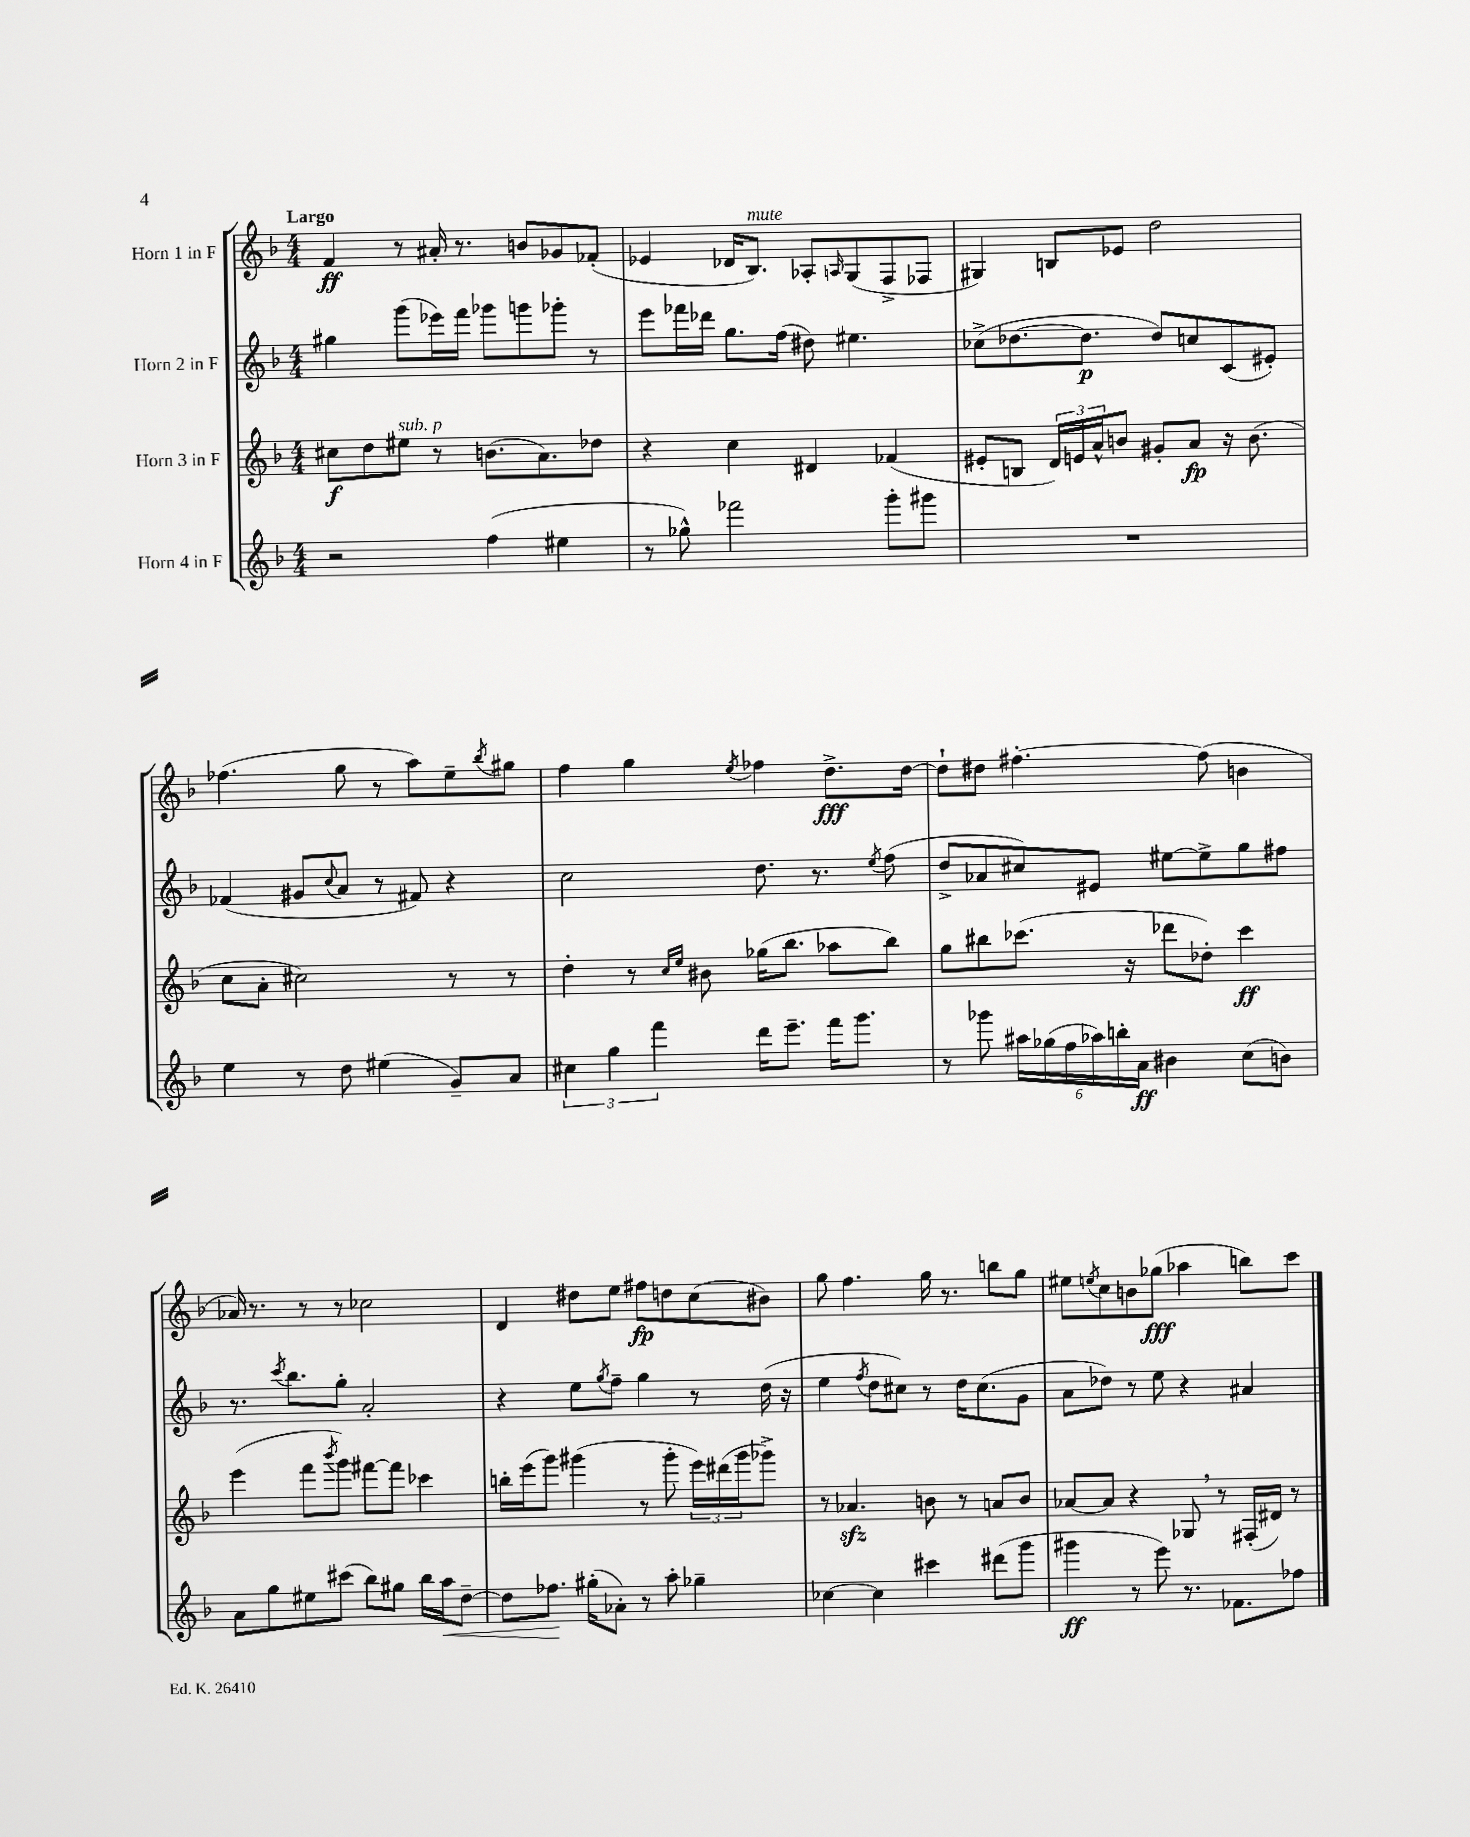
<<
\new StaffGroup <<
\new Staff = "s0" \with { instrumentName = "Horn 1 in F" } {
    \clef treble \key f \major \numericTimeSignature \time 4/4 \tempo "Largo"
    f'4\ff r8 ais'16-. r8. b'8 ges'8 fes'8-.( |
    ees'4 des'16 bes8.^\markup { \italic "mute" }) aes8-. \grace { a16 } g8( f8-> fes8 |
    gis4) b8 ees'8 d''2 |
    fes''4.( g''8 r8 a''8) e''8-- \acciaccatura { bes''8 } gis''8 |
    f''4 g''4 \acciaccatura { e''8 } fes''4 d''8.->\fff d''16~ |
    d''8-! dis''8 fis''4.~-. fis''8( b'4 |
    aes'16) r8. r8 r8 ces''2 |
    d'4 dis''8 e''8 fis''8\fp d''8 c''8( bis'8) |
    g''8 f''4. g''16 r8. b''8 g''8 |
    eis''8 \acciaccatura { e''8 } c''8 b'8 ges''8\fff( aes''4 b''8) c'''8 \bar "|." |
}
\new Staff = "s1" \with { instrumentName = "Horn 2 in F" } {
    \clef treble \key f \major \numericTimeSignature \time 4/4
    gis''4 g'''8( ees'''16) f'''16 ges'''8 g'''8 ges'''8-. r8 |
    e'''8 fes'''16 des'''16 g''8. f''16( dis''8) eis''4. |
    ces''8->( des''8.~ des''8.\p des''8) c''8 c'8( eis'8-.) |
    fes'4( gis'8 \appoggiatura { c''8 } a'8 r8 fis'8) r4 |
    c''2 d''8. r8. \acciaccatura { e''8 } f''8( |
    d''8-> aes'8 cis''8) eis'8 eis''8~ eis''8-> g''8 fis''8 |
    r8. \acciaccatura { c'''8 } bes''8. g''8-. a'2-. |
    r4 e''8 \acciaccatura { g''8 } f''8-- g''4 r8 d''16( r16 |
    e''4 \acciaccatura { f''8 } d''8 cis''8) r8 d''16 cis''8.( g'8 |
    a'8 des''8) r8 e''8 r4 ais'4 \bar "|." |
}
\new Staff = "s2" \with { instrumentName = "Horn 3 in F" } {
    \clef treble \key f \major \numericTimeSignature \time 4/4
    cis''8\f d''8 eis''8^\markup { \italic "sub. p" } r8 b'8.( a'8.) des''8 |
    r4 c''4 dis'4 fes'4( |
    eis'8-. b8 \tuplet 3/2 { d'16) e'16 a'16-^ } b'8 gis'8-. a'8\fp r16 b'8.( |
    c''8 a'8-. cis''2) r8 r8 |
    d''4-. r8 \grace { c''16 e''16 } bis'8 ges''16( bes''8. aes''8 bes''8) |
    g''8 bis''8 ces'''8.( r16 des'''8 des''8-.) ces'''4\ff |
    e'''4( f'''8 \acciaccatura { bes'''8 } g'''8) fis'''8~ fis'''8 ces'''4 |
    b''16-. e'''16( g'''8) gis'''4( r8 gis'''8-. \tuplet 3/2 { e'''16) dis'''16( gis'''16 } ges'''8->) |
    r8 aes'4.\sfz b'8 r8 a'8 b'8 |
    aes'8~ aes'8 r4 ges8 \breathe r8 fis16-.( dis'16) r8 \bar "|." |
}
\new Staff = "s3" \with { instrumentName = "Horn 4 in F" } {
    \clef treble \key f \major \numericTimeSignature \time 4/4
    r2 f''4( eis''4 |
    r8 ges''8-^) fes'''2 g'''8-. gis'''8 |
    R1 |
    e''4 r8 d''8 eis''4( g'8--) a'8 |
    \tuplet 3/2 { cis''4 g''4 f'''4 } d'''16 e'''8.-- f'''16 g'''8. |
    r8 ges'''8 \tuplet 6/4 { ais''16 ges''16( f''16 aes''16) b''16-. a'16\ff } bis'4 c''8( b'8) |
    a'8 g''8 eis''8 cis'''8( bes''8) gis''8 bes''16 a''16\< d''8~-- |
    d''8 fes''8.\! gis''16-.( aes'8-.) r8 a''8-. ges''4-- |
    ces''4~ ces''4 cis'''4 dis'''8( g'''8 |
    gis'''4\ff r8 e'''8) r8. fes'8. fes''8 \bar "|." |
}
>>
>>
\layout { \context { \Score \remove "Bar_number_engraver" } }
